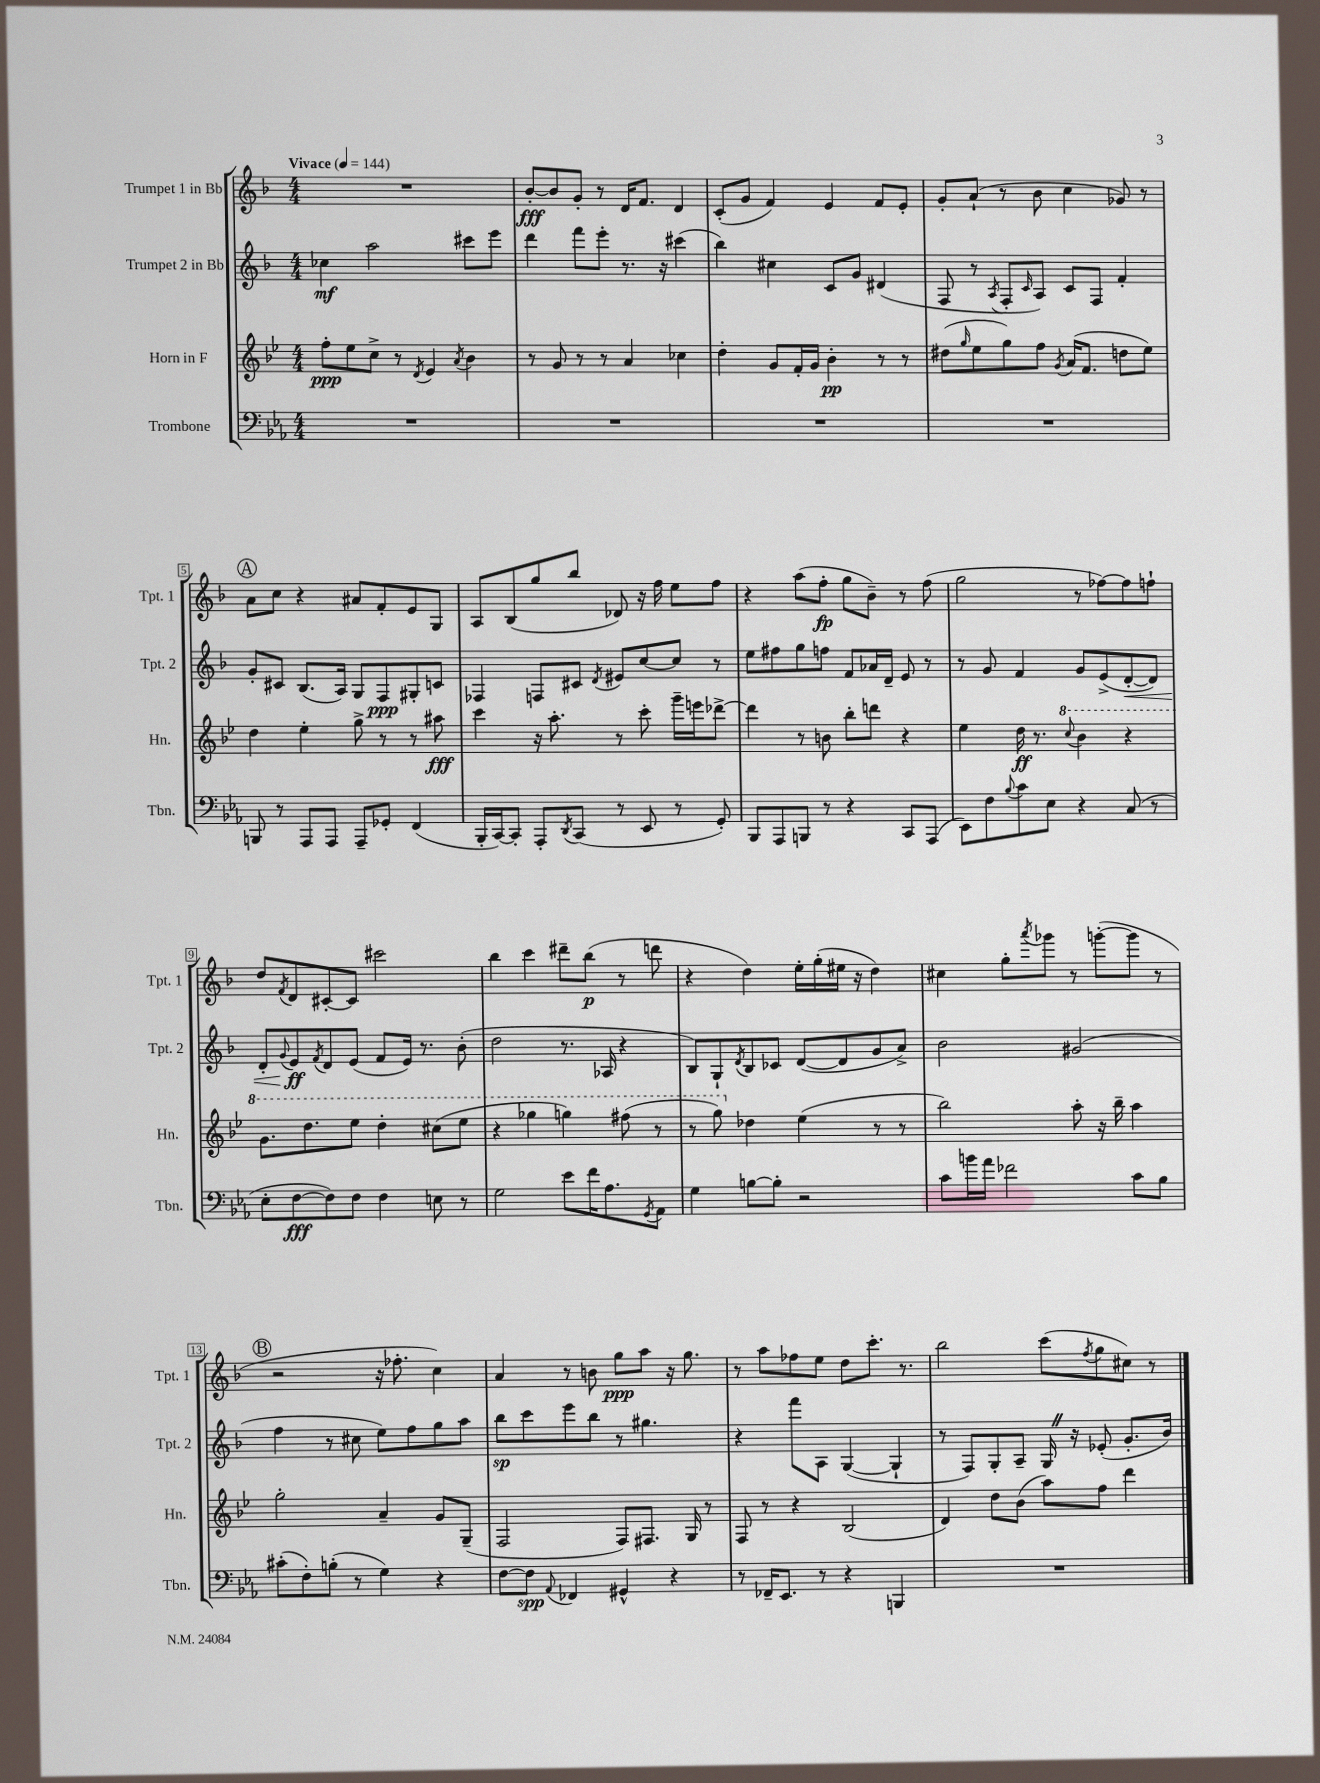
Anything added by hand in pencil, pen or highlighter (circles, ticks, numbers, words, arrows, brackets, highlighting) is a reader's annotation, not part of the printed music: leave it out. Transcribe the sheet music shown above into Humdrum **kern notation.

**kern	**kern	**kern	**kern
*staff4	*staff3	*staff2	*staff1
*clefF4	*clefG2	*clefG2	*clefG2
*k[b-e-a-]	*k[b-e-]	*k[b-]	*k[b-]
*M4/4	*M4/4	*M4/4	*M4/4
*MM144	*MM144	*MM144	*MM144
1r	8ff'	4cc-	1r
.	8ee-	.	.
.	8cc^	2aa	.
.	8r	.	.
.	8qd	.	.
.	4e-	.	.
.	8qa	.	.
.	4b-	8ccc#	.
.	.	8eee	.
=	=	=	=
1r	8r	4ddd	[8b-'
.	8g	.	8b-]
.	8r	8fff	8g'
.	8r	8eee'	8r
.	4a	8.r	16d
.	.	.	8.f
.	.	16r	.
.	4cc-	(4ccc#	4d
=	=	=	=
1r	4dd'	4bb-)	(8c'
.	.	.	8g
.	8g	4cc#	4f)
.	16f'	.	.
.	16g	.	.
.	4b-'	8c	4e
.	.	8g	.
.	8r	(4d#	8f
.	8r	.	8e'
=	=	=	=
1r	(8dd#	8F	8g'
.	16qqgg	.	.
.	8ee-	8r	(8a`
.	.	8qA	.
.	8gg)	8F'	8r
.	.	16qqc	.
.	8ff	8A)	8b-
.	8qg	.	.
.	(16a	8c	4cc
.	8.f	.	.
.	.	8F	.
.	8dd	4f'	8g-)
.	8ee-)	.	8r
=	=	=	=
8BBB	4dd	8g'	8a
8r	.	8c#	8cc
8AAA-	4ee-'	(8.B-	4r
8AAA-	.	.	.
.	.	16A)	.
8AAA-~	8gg^	8G	8a#
8GG-'	8r	8F	8f'
(4FF	8r	8G#'	8e
.	8aa#	8c	8G
=	=	=	=
16BBB-'	4ccc	4F-	8A
[16CC)	.	.	.
8CC']	.	.	(8B-
8AAA-'	16r	8F	8gg
.	8.aa'	.	.
8qDD	.	.	.
(8CC	.	8c#	8bb-
.	.	8qd	.
8r	8r	8e#	8d-)
8EE-	8ccc'	[8cc	16r
.	.	.	16ff
8r	16ggg~	8cc]	8ee
.	16eee	.	.
8GG')	[8ddd-^	8r	8ff
=	=	=	=
8BBB-	4ddd-]	8ee	4r
8AAA-	.	8ff#	.
8BBB	8r	8gg	(8aa
8r	8b	8ff	8ff'
4r	8bb-'	8f	8gg
.	8ddd	16a-	8b-~)
.	.	16d~	.
8CC	4r	8e	8r
(8AAA-	.	8r	(8ff
=	=	=	=
8EE-)	4ee-	8r	2gg
8F	.	8g	.
8qqB-	.	.	.
8c	16dd	4f	.
.	8.r	.	.
8E-	.	.	.
.	8qqccc	.	.
4r	4bb-	8g	8r
.	.	(8e^	[8ff-)
(8C	4r	[8d'	8ff-]
8r	.	8d])	8ff`
=	=	=	=
8E-'	8.gg	8d'	8dd
.	.	8qqg	8qf
[8F	.	8e	8d
.	8.ddd	.	.
.	.	8qf	.
8F])	.	8d	[8c#'
8F	8eee-	(8e	8c#]
4F	4ddd'	8f	2ccc#
.	.	16e)	.
.	.	8.r	.
8E	(8ccc#	.	.
8r	8eee-	(8b-'	.
=	=	=	=
2G	4r	2dd	4bb-
.	4ggg-	.	4ccc
8e-	4ggg)	8.r	8ddd#~
16f	.	.	(8bb-
8.A-	.	16A-	.
.	(8fff#	4r	8r
8qGG	.	.	.
8AA-	8r	.	8ddd
=	=	=	=
4G	8r	8B-)	4r
.	8ggg)	8G`	.
.	.	8qd	.
[8B	4dd-	8B-	4dd)
8B']	.	8c-	.
2r	(4ee-	([8d	16ee'
.	.	.	(16gg'
.	.	8d]	16ee#
.	.	.	16r
.	8r	8g	4dd)
.	8r	8a^)	.
=	=	=	=
8c	2bb-)	2b-	4cc#
16b	.	.	.
16a-	.	.	.
2f-	.	.	8gg'
.	.	.	8qaaa
.	.	.	8ggg-
.	8aa'	(2g#	8r
.	16r	.	([8ggg'
.	16bb-~	.	.
8c	4aa	.	8ggg]
8B-	.	.	8r
=	=	=	=
(8c#'	2gg'	4ff	2r
8F')	.	.	.
(8B'	.	8r	.
8r	.	8cc#	.
4G)	4a~	8ee)	16r
.	.	.	8.ff-'
.	.	8ff	.
4r	8g	8gg	4cc)
.	(8G~	8aa	.
=	=	=	=
[8F	2F	8bb-	4a
8F]	.	8ccc	.
8qqAA-	.	.	.
4FF-	.	8eee	8r
.	.	8bb-	8b
4GG#^^	8F)	8r	8gg
.	8.F#	4.gg#	8aa
4r	.	.	16r
.	16G	.	8.gg
.	8r	.	.
=	=	=	=
8r	8F	4r	8r
16FF-~	8r	.	8aa
8.EE-	.	.	.
.	4r	8fff	8ff-
8r	.	8A	8ee
4r	(2B-	([4G	8dd
.	.	.	8.ccc'
4BBB	.	4G`]	.
.	.	.	8.r
=	=	=	=
1r	4d)	8r	2bb-
.	.	8F)	.
.	8dd	8G'	.
.	(8b-	8A~	.
.	8aa)	16G	(8ccc
.	.	16r	.
.	.	.	8qff
.	8ff	(8e-'	8gg
.	4ddd	8.g'	8cc#)
.	.	.	8r
.	.	16b-)	.
==	==	==	==
*-	*-	*-	*-
